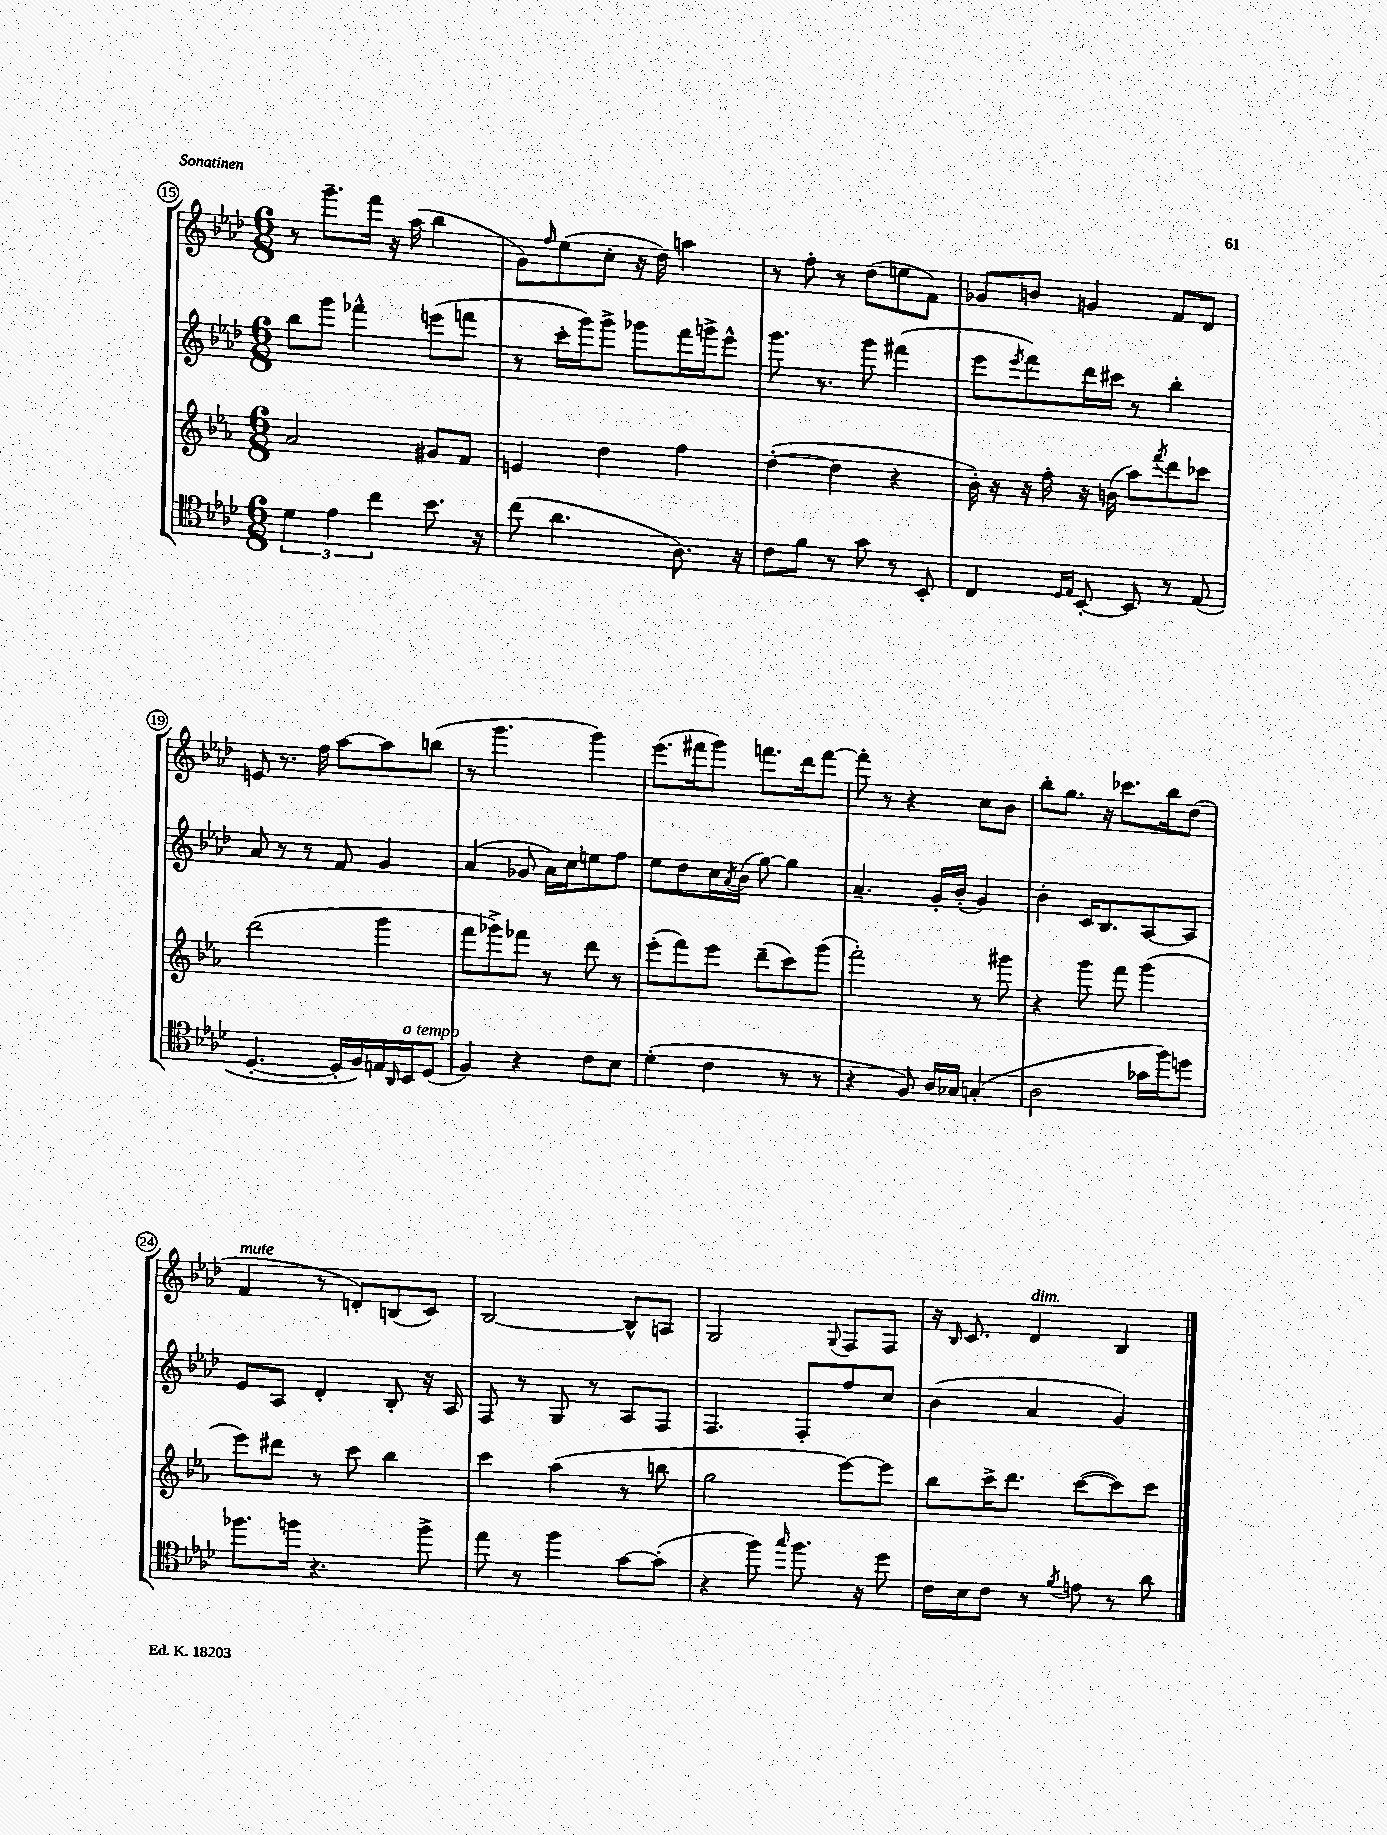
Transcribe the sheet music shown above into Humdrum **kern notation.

**kern	**kern	**kern	**kern
*part4	*part3	*part2	*part1
*staff4	*staff3	*staff2	*staff1
*clefC4	*clefG2	*clefG2	*clefG2
*k[b-e-a-d-]	*k[b-e-a-]	*k[b-e-a-d-]	*k[b-e-a-d-]
*M6/8	*M6/8	*M6/8	*M6/8
=15	=15	=15	=15
6d-\	2a-/	8bb-\L	8r
.	.	8ggg\J	8.ggg~\L
6e-\	.	.	.
.	.	4fff-X^^\	.
.	.	.	16fff\Jk
6cc\	.	.	.
.	.	.	16r
.	.	.	(16aa-\
8.b-\	8g#X/L	(8eeen\L	4bb-\
.	8f/J	8fffn\J	.
16r	.	.	.
=16	=16	=16	=16
(8cc\	4en/	8r	8g\L)
.	.	.	16qqff/
4.a-\	.	16ccc'\LL	(8ee-\
.	.	16ggg\J)	.
.	4dd\	8ggg^\J	8cc'\J
.	.	8ggg-X\L	16r
.	.	.	16dd-\)
8.A-\)	4ff\	16fff\L	4aan\
.	.	16gggn^\J	.
.	.	8eee-^^\J	.
16r	.	.	.
=17	=17	=17	=17
8c\L	([4dd'\	8.ggg\	8r
8f\J	.	.	8ff'\
.	.	8.r	.
8r	4dd\]	.	8r
8g\	.	8ggg\	(8dd-\L
8r	4r	(4fff#X\	8een\
8BB-'/	.	.	8f\J)
=18	=18	=18	=18
4C/	16b-'\)	8eee-\L	8g-X/L
.	16r	.	.
.	.	8qeee-/	.
.	16r	8fff\)	8bn/J
.	16ff'\	.	.
16qqD-/LL	.	.	.
16qqE-/JJ	.	.	.
[8BB-'/	16r	16ddd-\L	4gn/
.	(16bn\	16ccc#X\JJ	.
8BB-/]	8aa-\L)	8r	.
.	8qfff/	.	.
8r	8ddd\	4bb-'\	8f/L
(8E-/	8ccc-X\J	.	8d-/J
!!LO:LB:g=z
=19	=19	=19	=19
[4.D-'/	(2ddd\	8a-/	8en/
.	.	8r	8.r
.	.	8r	.
.	.	.	16ff\
16D-'/LL]	.	8f/	[8aa-\L
16F/)	.	.	.
16En/	4ggg\	4g/	8aa-\]
16qqAA-/	.	.	.
!LO:TX:a:i:t=a tempo	!	!	!
16BB-/J	.	.	.
(8D-/J	.	.	(8bbn\J
=20	=20	=20	=20
4F/)	8fff\L	(4a-/	8r
.	8ggg-X^\)	.	4.ggg\
4r	8fff-X\J	8g-X/	.
.	8r	16a-\LL)	.
.	.	16cc\J	.
8c\L	8ddd\	8een\	4ggg\)
8B-\J	8r	8ff\J	.
=21	=21	=21	=21
(4d-'\	(8eee-'\L	8ee-\L	(8.eee-\L
.	8fff\)	8dd-\	.
.	.	.	16fff#X\k
4c\	8eee-\J	16cc\L	8ggg\J)
.	.	8qa-/	.
.	.	(16b-\JJ	.
.	(8ddd~\L	[8gg\)	8.fffn\L
8r	8ccc\)	4gg\]	.
.	.	.	16ddd-\k
8r	(8ggg\J	.	[8fff\J
=22	=22	=22	=22
4r	2fff'\)	4.a-~/	8fff'\]
.	.	.	8r
8F/)	.	.	4r
16A-/LL	.	16g'/LL	.
16G-X/JJ	.	(16b-'/JJ	.
(4Gn'/	8r	4g/)	8cc\L
.	8ggg#X\	.	8b-\J
=23	=23	=23	=23
2A-\	4r	4b-'\	8bb-'\L
.	.	.	8.gg\J
.	8ggg\	16c/KL	.
.	.	8.B-/	16r
.	8fff\	.	8.ccc-X\L
16g-X\LL	(4ggg\	[8A-/	.
16ff\J)	.	.	16bb-\k
8ddn\J	.	8A-/J]	(8dd-\J
!!LO:LB:g=z
=24	=24	=24	=24
!	!	!	!LO:TX:a:i:t=mute
8.ff-X\L	8eee-\L)	8e-/L	4f/
.	8ddd#X\J	8A-/J	.
16ffn\Jk	.	.	.
4.r	8r	4d-'/	8r
.	8ccc\	.	8dn'/L)
.	4bb-\	8B-'/	(8Bn/
8ff^\	.	16r	8c/J)
.	.	16A-/	.
=25	=25	=25	=25
8ee-\	4ccc\	8F/	[2B-/
8r	.	8r	.
4ff\	(4aa-\	8G/	.
.	.	8r	.
[8g\L	8r	8A-/L	8B-^^/L]
(8g'\J]	8bbn\	8F/J	8An/J
=26	=26	=26	=26
4r	2gg\	4.F/	2G/
8ff\)	.	.	.
16qqgg/	.	.	.
8.ff\	.	8F'/L	.
.	.	.	8qqG/
.	[8eee-\L)	8ff/	8F/L
16r	.	.	.
8dd-\	8eee-\J]	8cc/J	8F/J
=27	=27	=27	=27
16c\LL	8bb-\L	(4b-\	16r
.	.	.	16qqB-/
16B-\J	.	.	8.c/
8c\J	16ccc^\K	.	.
.	8.ddd\J	.	.
!	!	!	!LO:TX:a:i:t=dim.
8r	.	4a-/	4d-/
8qf/	.	.	.
8en\	([8ccc\L	.	.
8r	8ccc\])	4g/)	4B-/
8a-\	8ccc\J	.	.
==	==	==	==
*-	*-	*-	*-
